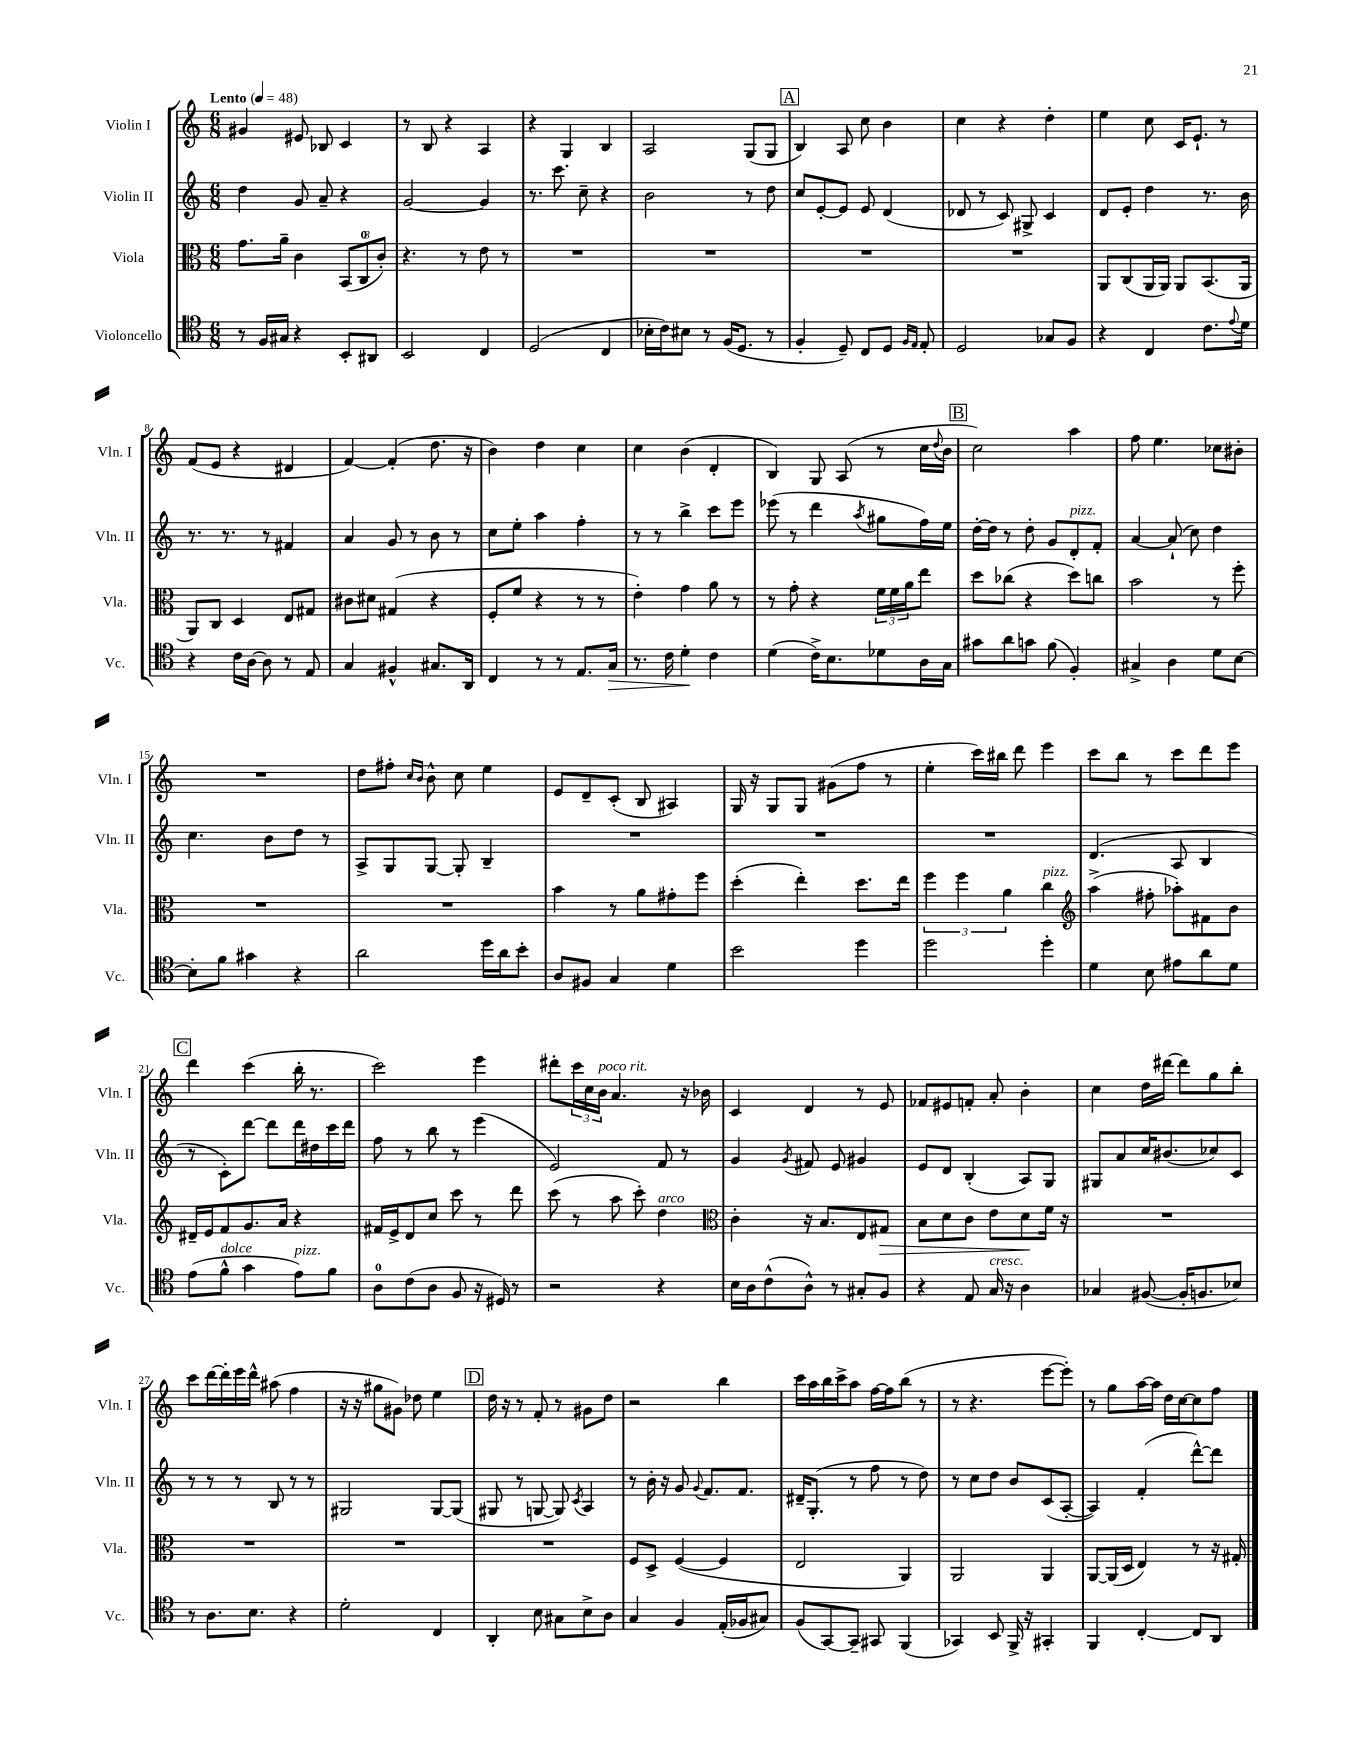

**kern	**kern	**kern	**kern
*staff4	*staff3	*staff2	*staff1
*clefC4	*clefC3	*clefG2	*clefG2
*k[]	*k[]	*k[]	*k[]
*M6/8	*M6/8	*M6/8	*M6/8
*MM48	*MM48	*MM48	*MM48
8r	8.g\L	4dd\	4g#/
16F/LL	.	.	.
16G#/JJ	16a~\Jk	.	.
4r	4c\	8g/	8e#/
.	.	8a~/	8B-/
8BB'/L	(12BB/L	4r	4c/
.	12C/	.	.
8AA#/J	.	.	.
.	12c'/J)	.	.
=	=	=	=
2BB/	4.r	[2g/	8r
.	.	.	8B/
.	.	.	4r
.	8r	.	.
4C/	8e\	4g/]	4A/
.	8r	.	.
=	=	=	=
(2D/	2.r	8.r	4r
.	.	8.ccc\	.
.	.	.	4G/
.	.	8cc~\	.
4C/	.	4r	4B/
=	=	=	=
16B-'\LL	2.r	2b\	2A/
16c\J)	.	.	.
8B#\J	.	.	.
8r	.	.	.
(16F/LK	.	.	.
8.D/J	.	.	.
.	.	8r	(8G/L
8r	.	8dd\	8G/J
=	=	=	=
4F'/	2.r	8cc/L	4B/)
.	.	[8e'/	.
8D~/)	.	8e/]J	8A/
8C/L	.	8e/	8cc\
8D/J	.	(4d/	4b\
16qqF/LL	.	.	.
16qqE/JJ	.	.	.
8E'/	.	.	.
=	=	=	=
2D/	2.r	8d-/	4cc\
.	.	8r	.
.	.	8c/)	4r
.	.	8G#^/	.
8G-/L	.	4c/	4dd'\
8F/J	.	.	.
=	=	=	=
4r	8AA/L	8d/L	4ee\
.	(8C/	8e'/J	.
4C/	16AA/L	4dd\	8cc\
.	16AA/JJ)	.	.
.	8AA/L	.	16c/LK
.	.	.	8.e`/J
8.c\L	(8.BB/	8.r	.
.	.	.	8r
8qqe/	.	.	.
16d\Jk	16AA/Jk	16b\	.
=	=	=	=
4r	8AA/L)	8.r	(8f/L
.	8C/J	.	8e/J
.	.	8.r	.
16c\LL	4D/	.	4r
[16A\JJ	.	.	.
8A\]	.	8r	.
8r	8E/L	4f#/	4d#/
8E/	8G#/J	.	.
=	=	=	=
4G/	8c#\L	4a/	[4f/)
.	8d#\J	.	.
4F#^^/	(4G#/	8g/	(4f'/]
.	.	8r	.
8.G#/L	4r	8b\	8.dd\
.	.	8r	.
16AA/Jk	.	.	16r
=	=	=	=
4C/	8F'/L	8cc\L	4b\)
.	8f/J	8ee'\J	.
8r	4r	4aa\	4dd\
8r	.	.	.
8.E/L	8r	4ff'\	4cc\
.	8r	.	.
16G/Jk	.	.	.
=	=	=	=
8.r	4e'\)	8r	4cc\
.	.	8r	.
16c\	.	.	.
4d'\	4g\	4bb^\	(4b\
4c\	8a\	8ccc\L	4d'/
.	8r	8eee\J	.
=	=	=	=
(4d\	8r	(8eee-\	4B/)
.	8g'\	8r	.
16c^\LK)	4r	4ddd\	8G/
8.B\	.	.	.
.	.	.	(8A/
.	.	8qaa/	.
8d-\	24f\LL	8gg#\L	8r
.	24f\	.	.
.	24a\J	.	.
16A\L	8ee\J	16ff\L)	16cc\LL
.	.	.	8qqdd/
16G\JJ	.	16ee\JJ	16b\JJ
=	=	=	=
8g#\L	8dd\L	[16dd'\LL	2cc\)
.	.	16dd\]JJ	.
8a\	(8cc-\J	8r	.
8g\J	4r	8dd'\	.
(8f\	.	8g/L	.
4F'/)	8dd\L)	8d'/	4aa\
.	8cc\J	8f'/J	.
=	=	=	=
4G#^/	2b\	[4a/	8ff\
.	.	.	4.ee\
4A\	.	(8a`/]	.
.	.	8cc\)	.
8d\L	8r	4dd\	8cc-\L
[8B\J	8ff'\	.	8b#'\J
=	=	=	=
8B'\]L	2.r	4.cc\	2.r
8f\J	.	.	.
4g#\	.	.	.
.	.	8b\L	.
4r	.	8dd\J	.
.	.	8r	.
=	=	=	=
2a\	2.r	8A^/L	8dd\L
.	.	8G/	8ff#'\J
.	.	.	16qqcc/LL
.	.	.	16qqb/JJ
.	.	[8G/J	8b^^\
.	.	8G'/]	8cc\
16dd\LL	.	4B~/	4ee\
16a\J	.	.	.
8b'\J	.	.	.
=	=	=	=
8A/L	4b\	2.r	8e/L
8F#/J	.	.	8d~/
4G/	8r	.	(8c'/J
.	8a\L	.	8B/
4d\	8g#'\	.	4A#/)
.	8ff\J	.	.
=	=	=	=
2b\	(4dd'\	2.r	16G/
.	.	.	16r
.	.	.	8G/L
.	4ee'\)	.	8G/J
.	.	.	(8g#\L
4dd\	8.dd\L	.	8ff\J
.	.	.	8r
.	16ee\Jk	.	.
=	=	=	=
2dd\	6ff\	2.r	4ee'\
.	6ff\	.	.
.	.	.	16ccc\LL)
.	.	.	16bb#\JJ
.	6a\	.	.
.	.	.	8ddd\
4dd'\	4cc\	.	4eee\
=	=	=	=
*	*clefG2	*	*
4d\	(4aa^\	(4.d/	8ccc\L
.	.	.	8bb\J
8B\	8ff#'\	.	8r
8e#\L	8aa-'\L)	8A/	8ccc\L
8a\	8f#\	4B/	8ddd\
8d\J	8b\J	.	8eee\J
=	=	=	=
(8e\L	16d#~/LL	8r	4ddd\
.	16e/J	.	.
8f^^\J	8f/	8c'\L)	.
4g\	8.g/	[8ddd\J	(4ccc\
.	.	8ddd\]L	.
.	16a/Jk	.	.
8e\L)	4r	16ddd\L	16bb'\
.	.	16dd#\	8.r
8f\J	.	16ccc\	.
.	.	16ddd\JJ	.
=	=	=	=
8A\L	16f#/LL	8ff\	2ccc\)
.	16e^/J	.	.
(8c\	8d/	8r	.
8A\J	8cc/J	8bb\	.
8F/	8ccc\	8r	.
16r	8r	(4eee\	4eee\
16D#/)	.	.	.
8r	8ddd\	.	.
=	=	=	=
2r	(8ccc\	2e/)	8ddd#'\L
.	8r	.	24ccc\L
.	.	.	24cc\
.	.	.	24b\JJ
.	8aa\	.	4.a/
.	8ccc'\)	.	.
4r	4dd\	8f/	.
.	.	8r	16r
.	.	.	16b-\
=	=	=	=
*	*clefC3	*	*
16B\LL	4c'\	4g/	4c/
16A\J	.	.	.
(8c^^\	.	.	.
.	.	8qg/	.
8A^^\J)	16r	8f#/	4d/
.	8.B/L	.	.
8r	.	8e/	.
8G#'/L	8E/	4g#/	8r
8F/J	8G#/J	.	8e/
=	=	=	=
4r	8B\L	8e/L	8f-/L
.	8d\	8d/J	8e#/
8E/	8c\J	(4B'/	8f'/J
16G/	8e\L	.	8a'/
16r	.	.	.
4A\	8d\	8A/L)	4b'\
.	16f\Jk	8G/J	.
.	16r	.	.
=	=	=	=
4G-/	2.r	8G#/L	4cc\
.	.	8a/	.
([8F#/	.	16cc/K	16dd\LL
.	.	(8.b#/	[16ddd#\JJ
16F#'/]LK	.	.	8ddd#\]L
8.F/	.	.	.
.	.	8cc-/)	8gg\
8B-/J)	.	8c/J	8bb'\J
=	=	=	=
8r	2.r	8r	8ccc\L
8.A\L	.	8r	[16ddd\L
.	.	.	16ddd'\]
.	.	8r	16eee\
8.B\J	.	.	16ddd^^\JJ
.	.	8B/	(8aa#\
4r	.	8r	4ff\
.	.	8r	.
=	=	=	=
2d'\	2.r	2G#/	16r
.	.	.	16r
.	.	.	8gg#\L
.	.	.	8g#\J)
.	.	.	8dd-\
4C/	.	[8G#/L	4ee\
.	.	(8G#/]J	.
=	=	=	=
4AA'/	2.r	8G#/	16dd\
.	.	.	16r
.	.	8r	8r
8B\	.	[8G/	8f'/
8G#\L	.	8G/])	8r
.	.	8qc/	.
8B^\	.	4A/	8g#\L
8A\J	.	.	8dd\J
=	=	=	=
4G/	8F/L	8r	2r
.	8D^/J	16b'\	.
.	.	16r	.
4F/	([4F/	8g/	.
.	.	8qqg/	.
.	.	8.f/L	.
(16E'/LL	4F/]	.	4bb\
16F-/J	.	8.f/J	.
8G#/J)	.	.	.
=	=	=	=
(8F/L	2E/	16d#~/LK	16ccc\LL
.	.	(8.G'/J	16aa\
[8GG/)	.	.	16bb\
.	.	.	16ccc^\J
8GG~/]J	.	8r	8aa\J
8GG#/	.	8ff\	[16ff\LL
.	.	.	16ff\]J
(4FF/	4AA/)	8r	(8bb\J
.	.	8dd\)	8r
=	=	=	=
4GG-/)	2AA/	8r	8r
.	.	8cc\L	4.r
8BB/	.	8dd\J	.
16FF^/	.	8b/L	.
16r	.	.	.
4GG#'/	4AA/	(8c/	[8eee\L
.	.	[8A'/J	8eee'\]J)
=	=	=	=
4FF/	[8AA/L	4A/])	8r
.	(16AA/]L	.	8gg\L
.	16D/JJ	.	.
[4C'/	4E/)	(4f'/	[16aa\L
.	.	.	16aa\]JJ
.	.	.	16dd\LL
.	.	.	[16cc\J
8C/]L	8r	[8ddd^^\L)	8cc\]
8AA/J	16r	8ddd\]J	8ff\J
.	16G#'/	.	.
==	==	==	==
*-	*-	*-	*-
